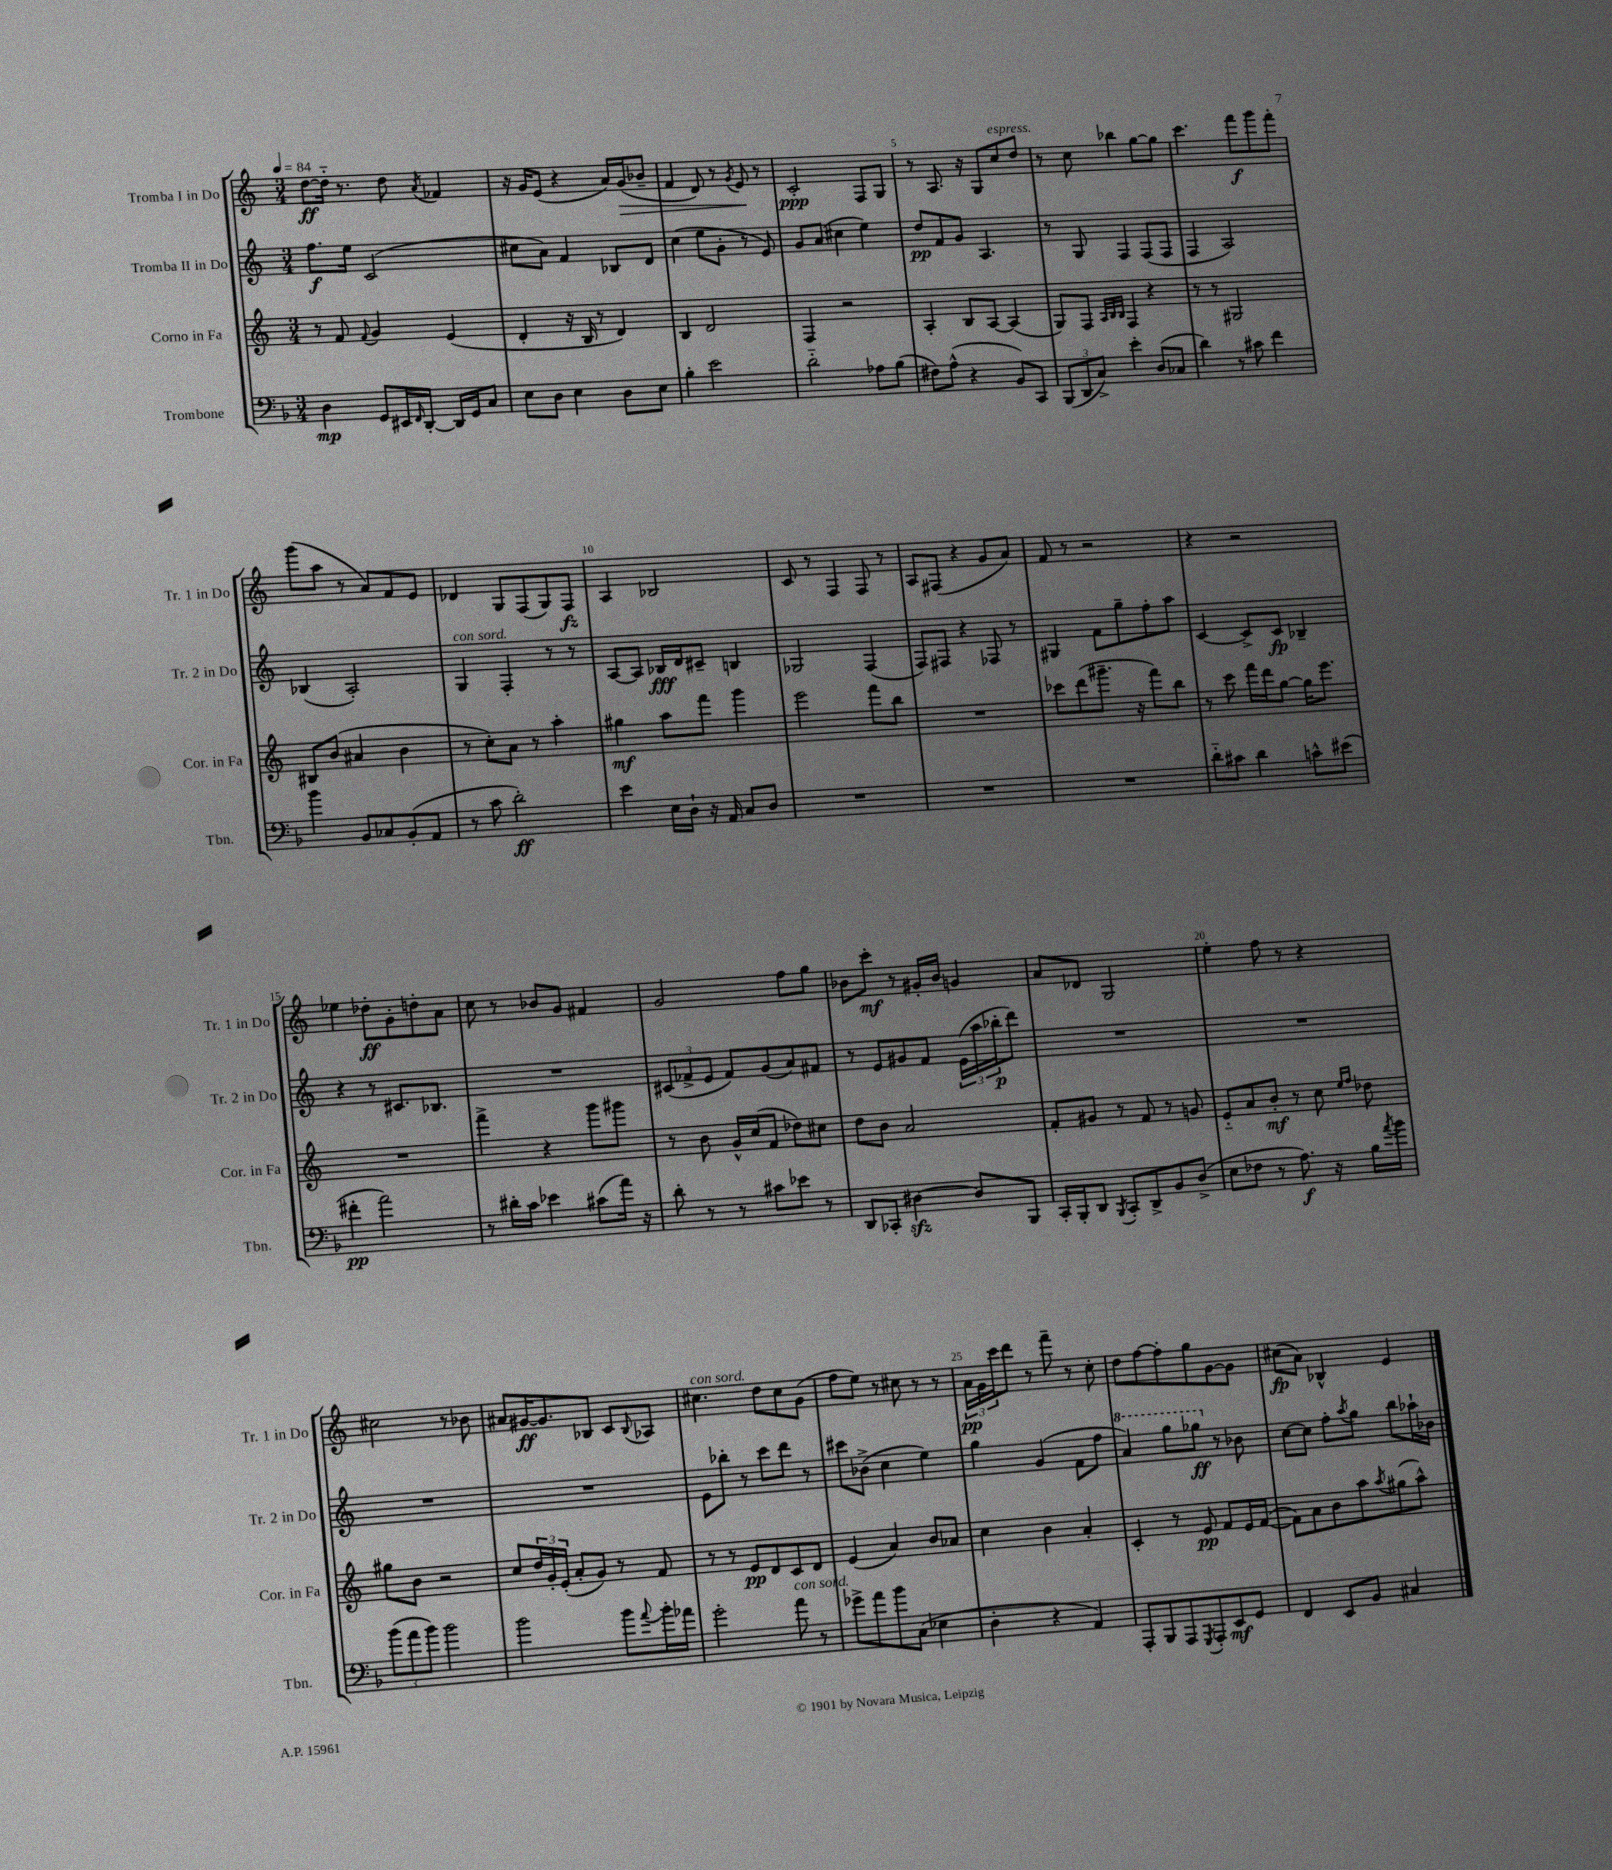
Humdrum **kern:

**kern	**kern	**kern	**kern
*staff4	*staff3	*staff2	*staff1
*clefF4	*clefG2	*clefG2	*clefG2
*k[b-]	*k[]	*k[]	*k[]
*M3/4	*M3/4	*M3/4	*M3/4
*MM84	*MM84	*MM84	*MM84
4D	8r	8.ff	[8dd
.	8f	.	16dd'~]
.	.	16ee	8.r
.	8qqf	.	.
8GG	4g	(2c	.
16EE#	.	.	8dd
16qqFF	.	.	.
[16DD'	.	.	.
.	.	.	8qa
16DD]	(4e	.	4f-
16GG	.	.	.
8C	.	.	.
=	=	=	=
8E	4d'	8cc#	16r
.	.	.	16g
8D	.	8a)	(8e
4E	16r	4f	4r
.	16B	.	.
.	8r	.	.
8D	4d)	8B-	16a)
.	.	.	(16g
8E	.	8d	8b-~
=	=	=	=
4B-'	4B	(4cc	4f
2e	2d	8ee	8d)
.	.	8g'	8r
.	.	.	8qg
.	.	8r	8e
.	.	8e)	8r
=	=	=	=
2d'~	4F	8g	2c'
.	.	(8a	.
.	2r	4cc#	.
8A-	.	4ee)	8F
(8B-	.	.	8G
=	=	=	=
8F#)	4A'	8dd	8r
(8A^^	.	8f	8.A
4r	8B	8g	.
.	.	.	16r
.	[8A	4.A	8G
8BB-)	(4A]	.	8cc
8CC	.	.	8dd
=	=	=	=
(12BBB-	8G)	8r	8r
12DD	.	.	.
.	8F	8G	8cc
12C^)	.	.	.
.	32qqA	.	.
.	32qqB	.	.
.	32qqB	.	.
4e'	4F	4F	4bb-
(8D	4r	(8F	[8gg
8C-	.	8F	8gg]
=	=	=	=
4d)	8r	4F	4.ccc
.	8r	.	.
8r	2G#	2A)	.
8c#	.	.	8fff
4f	.	.	8ggg
.	.	.	8fff'
=	=	=	=
4b-	8B#	(4B-	(8ggg
.	(8b	.	8aa
8BB-	4a#	2A')	8r
8C-	.	.	8a)
(8BB-'	4b	.	8f
8AA	.	.	8e
=	=	=	=
8r	8r	4G	4d-
8c	8cc')	.	.
2d')	8a	4F'	8G
.	8r	.	(8F
.	4aa'	8r	8G)
.	.	8r	8F
=	=	=	=
4e	4gg#	[8A	4A
.	.	8A]	.
16E	8aa	16B-	2B-
16D`	.	16d	.
16r	8fff	8c#~	.
16AA	.	.	.
8C	4ggg	4B	.
8D	.	.	.
=	=	=	=
2.r	2eee	2G-	8c
.	.	.	8r
.	.	.	4F
.	8fff	(4F	8F
.	8bb	.	8r
=	=	=	=
2.r	2.r	8F)	8A
.	.	8F#	(8F#
.	.	4r	4r
.	.	8F-	8g
.	.	8r	8a)
=	=	=	=
2.r	8ccc-	4G#	8f
.	(8ddd	.	8r
.	8.ggg#~	8f	2r
.	.	8gg~	.
.	16r	.	.
.	8fff)	8ff'	.
.	8bb	8aa	.
=	=	=	=
8d'~	8r	[4c	4r
8c#	8ccc	.	.
4d	16fff	8c^]	2r
.	16ddd	.	.
.	[8gg	8c	.
8c^^	16gg]	4B-~	.
.	8.eee	.	.
(8e#	.	.	.
=	=	=	=
4f#'	2.r	4r	4ee-
2a)	.	8r	8dd-'
.	.	8.c#	8g'
.	.	.	8dd'
.	.	8.B-	.
.	.	.	8a
=	=	=	=
8r	4fff^	2.r	8cc
16d#'	.	.	8r
16c	.	.	.
4e-	4r	.	8b-
.	.	.	8g
(8c#	8ggg	.	4f#
16a)	8ggg#	.	.
16r	.	.	.
=	=	=	=
8d'	8r	(12c#	2g
.	.	12f-^	.
8r	8b	.	.
.	.	12e	.
8r	16g^^	8f-)	.
.	(16cc	.	.
8c#	8f	(8g	.
8e-	8dd-)	8a)	8ff
8r	8cc#	8f#	8gg
=	=	=	=
8DD	8dd	8r	8b-
8CC-'	8b	8e	8ccc'
[4D#	2a	8g#	8r
.	.	8f	16g#'
.	.	.	16b-
8D#]	.	(24e	4g
.	.	24aa	.
.	.	24bb-'	.
8BBB-	.	8ddd)	.
=	=	=	=
16CC'	8f'	2.r	8a
16BBB-'	.	.	.
8DD	8g#	.	8d-
8qBBB-	.	.	.
8CC'	8r	.	2G
8DD^	8f	.	.
8BB-	8r	.	.
(8D^	8g	.	.
=	=	=	=
8E	8e'~	2.r	4ee'
8F-	8a	.	.
8r	8b'	.	8ff
8.A)	8r	.	8r
.	8cc	.	4r
16r	.	.	.
.	16qqee	.	.
.	16qqff	.	.
16B-	8dd-	.	.
8qa	.	.	.
16b-	.	.	.
=	=	=	=
(12b-	8gg#	2.r	2cc#
12a	.	.	.
.	8b	.	.
12b-)	.	.	.
2b-	2r	.	.
.	.	.	8r
.	.	.	8b-
=	=	=	=
2b-	8cc	2.r	8a#
.	24dd	.	[16g#
.	24g'	.	.
.	.	.	8.g#]
.	(24e'	.	.
.	8a'	.	.
.	8g)	.	8B-
8b-	8r	.	8c
8qqa	.	.	8qqB-
16b-'	8f	.	8A-
16a-	.	.	.
=	=	=	=
2g'	8r	8e	4.cc#
.	8r	8bb-'	.
.	8e	8r	.
.	8d	8ccc	8dd
8a	8c	8ddd	8cc#
8r	8d	8r	(8g
=	=	=	=
8g-^	(4e	8ccc#	8ff
8a	.	(8b-^	8ee)
8b-	4a)	4cc	8r
(8C	.	.	8cc#
4E-	8b	4ee)	8r
.	8a-	.	8r
=	=	=	=
4D'	4cc	4gg	24a
.	.	.	24g
.	.	.	24ccc
.	.	.	8ddd
4r	4b	(4g	8r
.	.	.	8fff~
4AA)	4a'	8f	8r
.	.	8ff	8cc'
=	=	=	=
8AAA'	4c'	4aa)	8dd
8BBB-	.	.	[8ff
8AAA	8r	8ggg	8ff']
8qGGG	.	.	.
8AAA'	8e	8ggg-	8gg
8EE	8f	8r	[8g
8GG	16e	8b-	8g]
.	([16f	.	.
=	=	=	=
4FF	8f])	[8cc	(8cc#
.	8a	8cc]	8a)
8EE	8b	8ff'	4B-^^
.	.	8qaa	.
8BB-	8aa	8gg	.
.	8qaa	.	.
4C#	(8gg#	8bb	4e
.	8aa^^)	16aa-`	.
.	.	16b-	.
==	==	==	==
*-	*-	*-	*-
